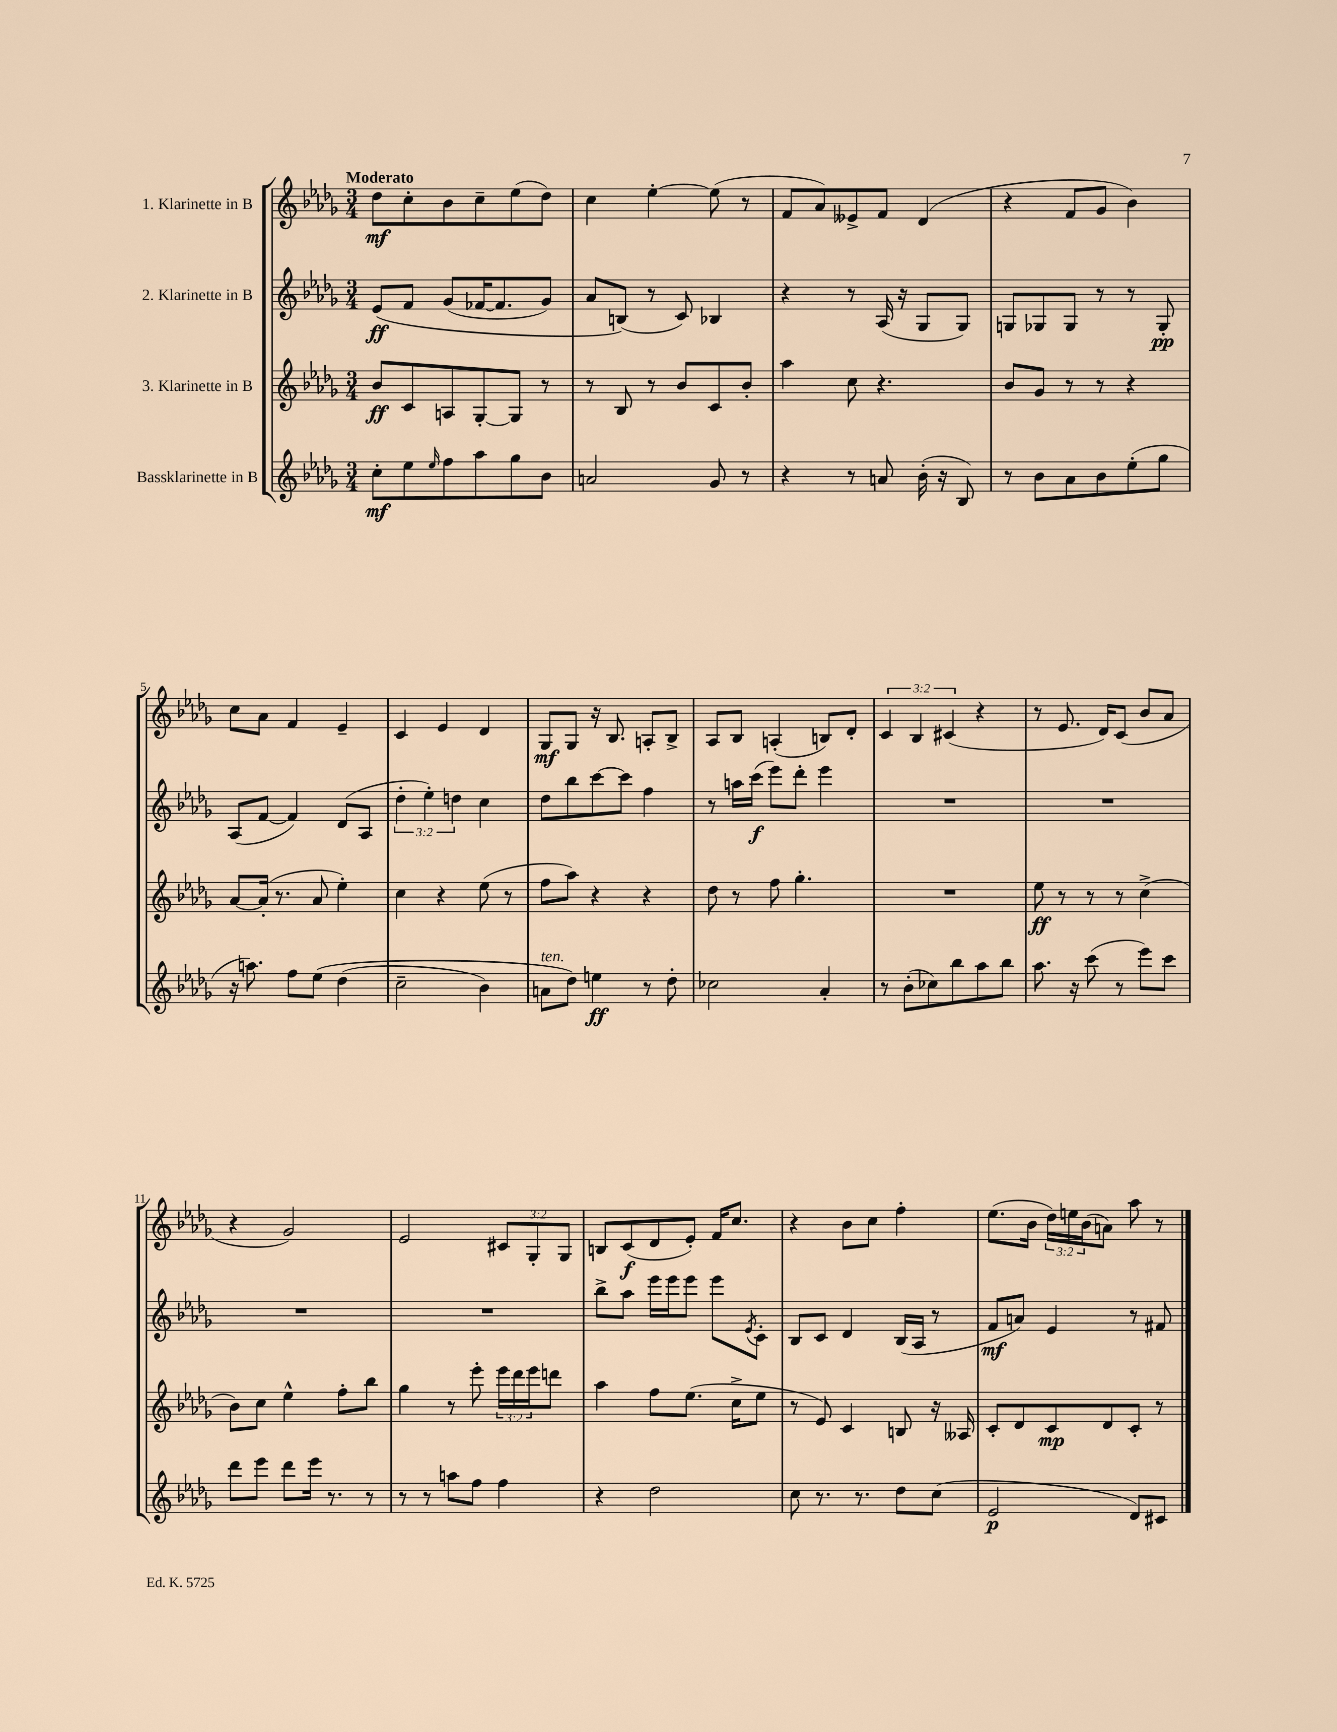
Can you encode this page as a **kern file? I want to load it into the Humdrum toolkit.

**kern	**kern	**kern	**kern
*staff4	*staff3	*staff2	*staff1
*clefG2	*clefG2	*clefG2	*clefG2
*k[b-e-a-d-g-]	*k[b-e-a-d-g-]	*k[b-e-a-d-g-]	*k[b-e-a-d-g-]
*M3/4	*M3/4	*M3/4	*M3/4
8cc'	8b-	&(8e-	8dd-
8ee-	8c	8f	8cc'
16qqee-	.	.	.
8ff	8A	(8g-	8b-
8aa-	[8G-'	[16f-	8cc~
.	.	8.f-]	.
8gg-	8G-]	.	(8ee-
8b-	8r	8g-)	8dd-)
=	=	=	=
2a	8r	8a-	4cc
.	8B-	(8B&)	.
.	8r	8r	[4ee-'
.	8b-	8c)	.
8g-	8c	4B-	(8ee-]
8r	8b-'	.	8r
=	=	=	=
4r	4aa-	4r	8f
.	.	.	8a-)
8r	8cc	8r	8e--^
8a	4.r	(16A-	8f
.	.	16r	.
(16b-'	.	8G-	(4d-
16r	.	.	.
8B-)	.	8G-)	.
=	=	=	=
8r	8b-	8G	4r
8b-	8g-	8G-	.
8a-	8r	8G-	8f
8b-	8r	8r	8g-
(8ee-'	4r	8r	4b-)
8gg-	.	8G-'	.
=	=	=	=
16r	[8a-	(8A-	8cc
8.aa)	.	.	.
.	(16a-']	[8f	8a-
.	8.r	.	.
8ff	.	4f])	4f
&(8ee-	8a-	.	.
(4dd-	4ee-')	(8d-	4e-~
.	.	8A-	.
=	=	=	=
2cc~	4cc	6dd-'	4c
.	.	6ee-')	.
.	4r	.	4e-
.	.	6dd	.
4b-)	(8ee-	4cc	4d-
.	8r	.	.
=	=	=	=
8a	8ff	8dd-	8G-
8dd-&)	8aa-)	8bb-	8G-
4ee	4r	[8ccc	16r
.	.	.	8.B-
.	.	8ccc]	.
8r	4r	4ff	8A'
8dd-'	.	.	8B-^
=	=	=	=
2cc-	8dd-	8r	8A-
.	8r	16aa	8B-
.	.	(16ccc	.
.	8ff	8eee-)	(4A'
.	4.gg-'	8ddd-'	.
4a-'	.	4eee-	8B)
.	.	.	8d-'
=	=	=	=
8r	2.r	2.r	6c
(8b-'	.	.	.
.	.	.	6B-
8cc-)	.	.	.
.	.	.	(6c#
8bb-	.	.	.
8aa-	.	.	4r
8bb-	.	.	.
=	=	=	=
8.aa-	8ee-	2.r	8r
.	8r	.	8.e-
16r	.	.	.
(8ccc	8r	.	.
.	.	.	16d-)
8r	8r	.	(8c
8eee-)	(4cc^	.	8b-
8ccc	.	.	8a-
=	=	=	=
8ddd-	8b-)	2.r	4r
8eee-	8cc	.	.
8ddd-	4ee-^^	.	2g-)
16eee-	.	.	.
8.r	.	.	.
.	8ff'	.	.
8r	8bb-	.	.
=	=	=	=
8r	4gg-	2.r	2e-
8r	.	.	.
8aa	8r	.	.
8ff	8eee-'	.	.
4ff	24eee-	.	12c#
.	24ddd-	.	.
.	24eee-	.	12G-'
.	8ddd	.	.
.	.	.	12G-
=	=	=	=
4r	4aa-	8bb-^	8B
.	.	8aa-	(8c
2dd-	8ff	16eee-	8d-
.	.	16eee-	.
.	(8.ee-	8eee-	8e-')
.	.	8eee-	16f
.	16cc^	.	8.cc
.	.	8qe-	.
.	8ee-	8c'	.
=	=	=	=
8cc	8r	8B-	4r
8.r	8e-)	8c	.
.	4c	4d-	8b-
8.r	.	.	.
.	.	.	8cc
8dd-	8B	(16B-	4ff'
.	.	16A-	.
(8cc	16r	8r	.
.	16A--	.	.
=	=	=	=
2e-	8c'	8f	(8.ee-
.	8d-	8a)	.
.	.	.	16b-
.	8c	4e-	24dd-)
.	.	.	24ee
.	.	.	(24b-
.	8d-	.	8a)
8d-)	8c'	8r	8aa-
8c#	8r	8f#	8r
==	==	==	==
*-	*-	*-	*-
